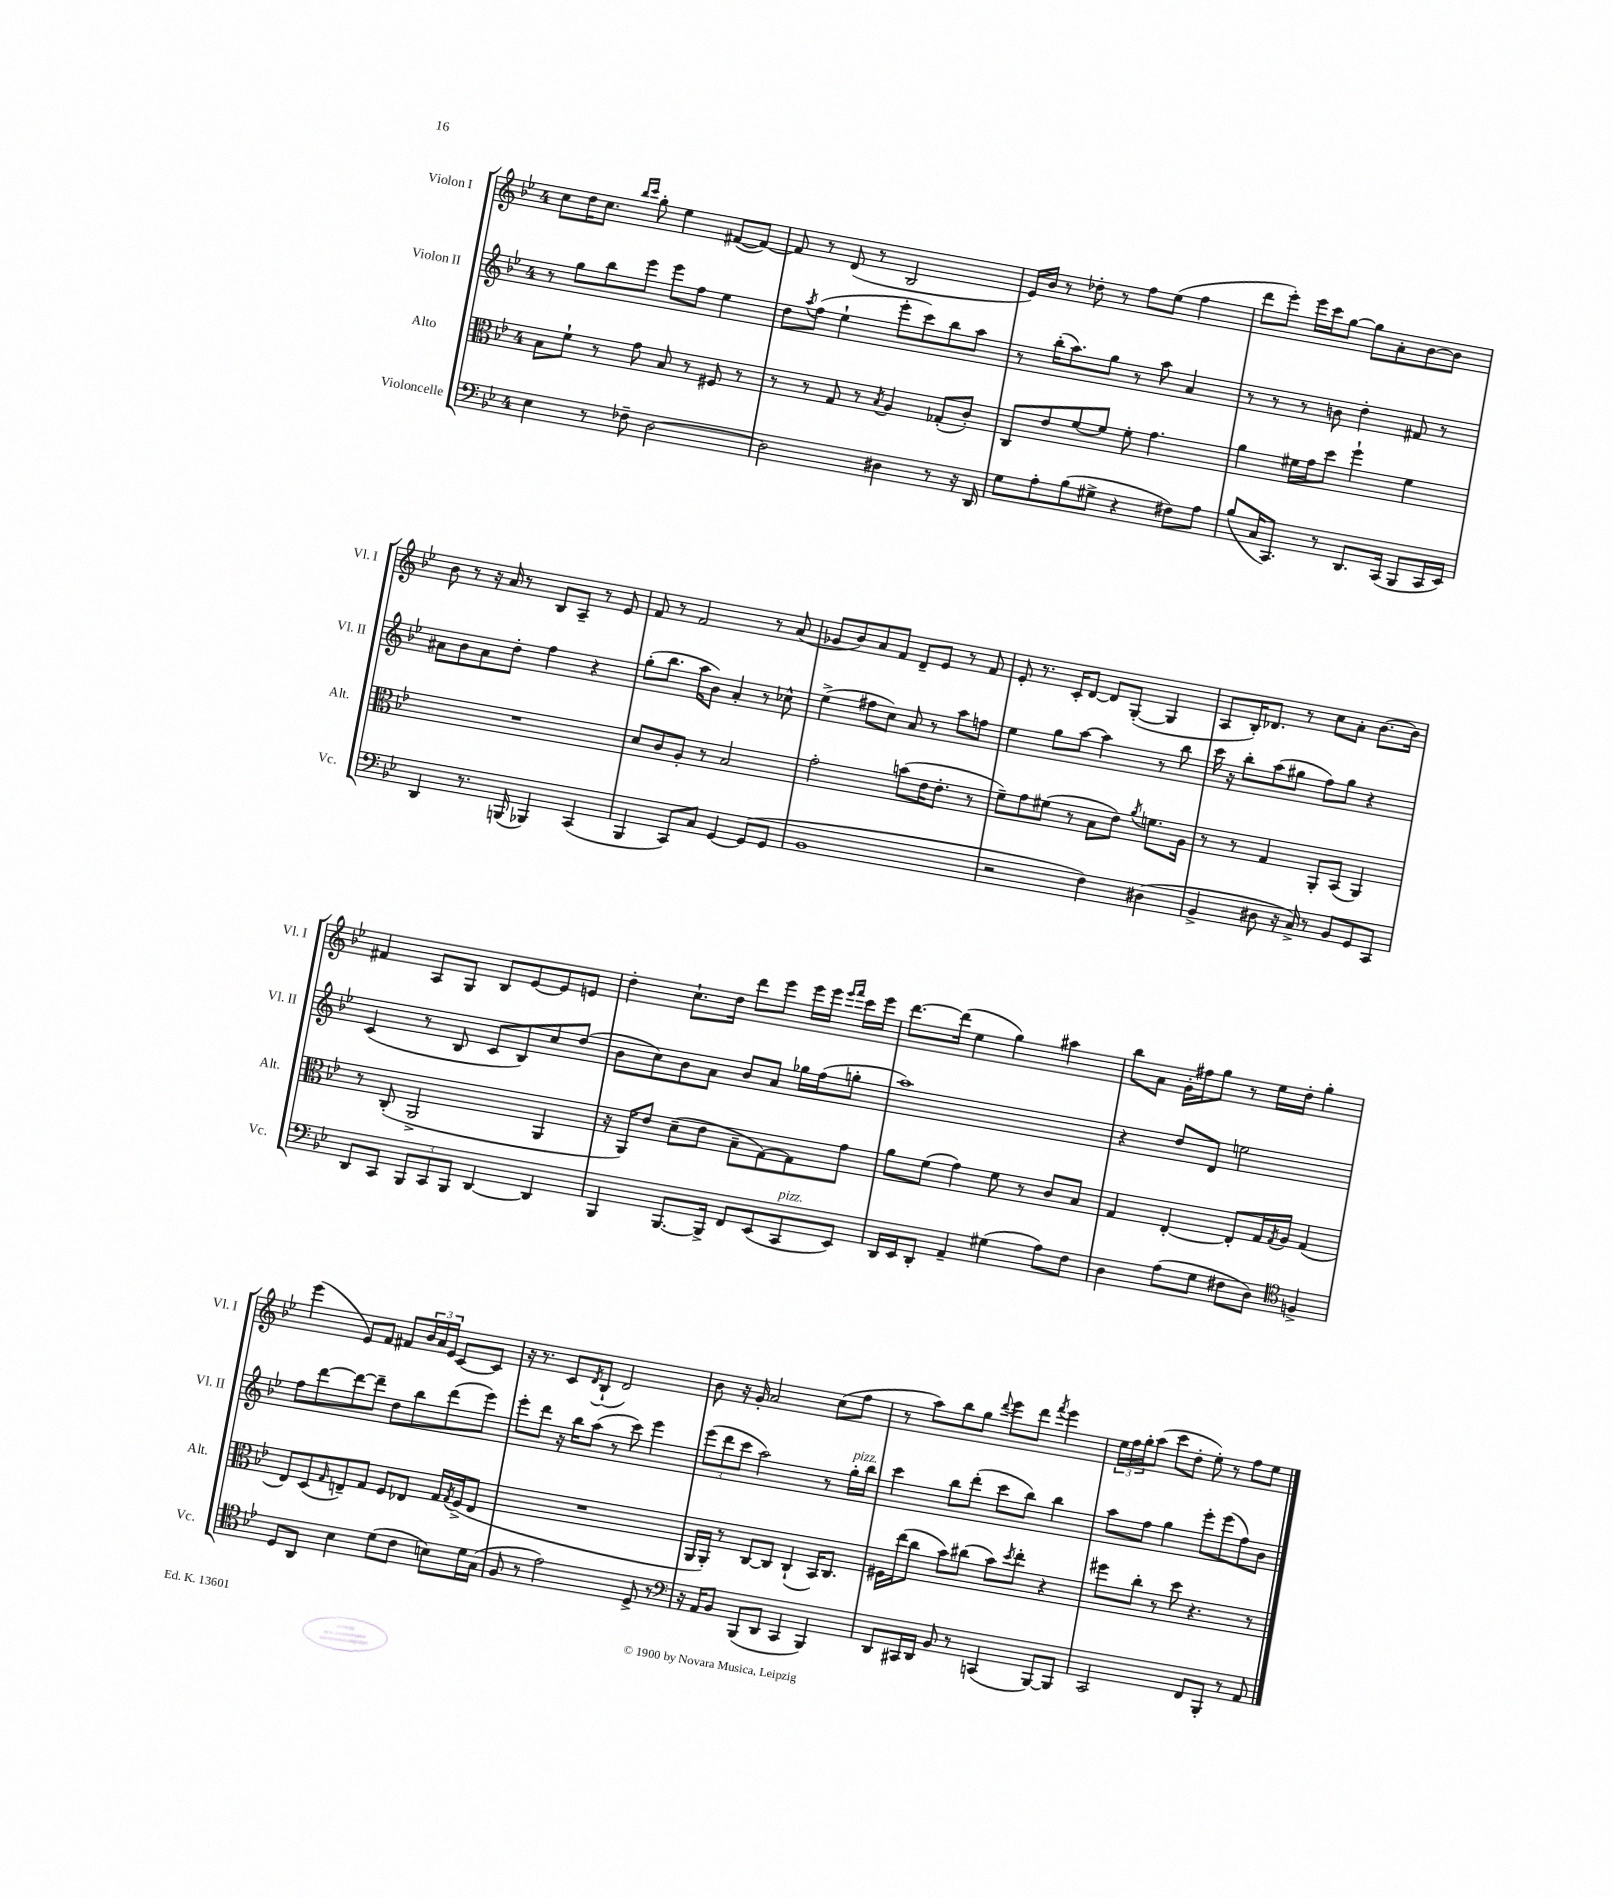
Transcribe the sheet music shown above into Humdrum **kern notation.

**kern	**kern	**kern	**kern
*staff4	*staff3	*staff2	*staff1
*clefF4	*clefC3	*clefG2	*clefG2
*k[b-e-]	*k[b-e-]	*k[b-e-]	*k[b-e-]
*M4/4	*M4/4	*M4/4	*M4/4
4E-\	8B-\L	8r	8cc\L
.	8f`\J	8gg\L	16dd\K
.	.	.	8.cc\J
8r	8r	8bb-\	.
.	.	.	16qqbb-/LL
.	.	.	16qqccc/JJ
8F-~\	8g\	8eee-\J	8gg'\
[2D\	8B-/	8eee-\L	4ee-\
.	8r	8ff\J	.
.	8F#/	4ee-\	([8f#/L
.	8r	.	8f#/_J)
=	=	=	=
2D\]	8r	8dd\L	8f#/]
.	.	8qaa/	.
.	8r	(8ff\J	8r
.	8G/	4ee-`\	(8d/
.	8r	.	8r
.	8qB-/	.	.
4D#\	4A/	8eee-'\L	2B-/
.	.	8ccc\)	.
8r	(8G-'/L	8bb-\	.
16r	8c'/J)	8aa\J	.
16DD/	.	.	.
=	=	=	=
8G\L	8C/L	8r	16e-/LL)
.	.	.	16b-/JJ
8A'\	8e-/	(16bb-'\LK	8r
.	.	8.aa\)	.
(8B-\	[8f/	.	8dd-'\
8G#^\J	8f/]J	8gg\J	8r
4r	8f'\	8r	8ff\L
.	4.g\	8aa\	(8ee-\J
8F#\L)	.	4a/	4ff\
8A\J	.	.	.
=	=	=	=
(8B-/L	4a\	8r	8ddd\L
16C/K	.	8r	8eee-'\J)
8.CC/J)	.	.	.
.	16f#\LL	8r	16eee-\LL
.	16g\J	.	16ccc\J
8r	8dd\J	8b\	[8gg\J
8.DD/L	4ff`\	4dd'\	8gg\]L
.	.	.	8a'\
(16CC/Jk	.	.	.
8BBB-/L	4f#\	8f#/	[8b-\
16CC/L	.	8r	8b-\]J
16EE-/JJ)	.	.	.
=	=	=	=
4DD/	1r	8a#\L	8b-\
.	.	8b-\	8r
8.r	.	8a#\	16r
.	.	.	16a/
.	.	8dd'\J	8r
(16BBB/	.	.	.
4BBB-/)	.	4ff\	8B-/L
.	.	.	8A~/J
(4CC/	.	4r	8r
.	.	.	8e-/
=	=	=	=
4BBB-/	8d/L	(8gg'\L	8f/
.	8c/	8.bb-\J	8r
8CC/L)	8A'/J	.	2f/
.	.	16aa\LK	.
8C/J	8r	8b-\J)	.
[4GG/	2B-/	4a'/	.
(8GG/]L	.	8r	8r
8GG/J	.	8cc-^^\	(8a/
=	=	=	=
1BB-	2g'\	(4ee-^\	8g-/L
.	.	.	8b-/)
.	.	8ff#\L	8a/
.	.	8cc\J)	8f/J
.	(8b\L	8a/	8d~/L
.	16e-\K	8r	8e-/J
.	8.e-'\J	.	.
.	.	8aa\L	8r
.	8r	8ff\J	8f/
=	=	=	=
2r	8f~\L)	4ee-\	8e-'/
.	8g\	.	8.r
.	(8f#\J	8gg\L	.
.	.	.	16c'/LK
.	8r	[8aa\J	[8d/J
4F\)	8B-\L	4aa\]	8d/]L
.	8e-\J)	.	([8G'/J
.	8qa/	.	.
(4D#\	8.f\L	8r	4G/]
.	.	8bb-\	.
.	16A\Jk	.	.
=	=	=	=
4BB-^/	8r	16ccc\	8A/L
.	.	16r	.
.	8r	8bb-'\L	16B-'/K)
.	.	.	8.d-/J
8D#\	4G/	(8aa\	.
16r	.	8gg#\J	8r
16C^/)	.	.	.
8r	8AA'/L	8ff\L)	8cc\L
8BB-/L	(8BB-/J	8gg#\J	8a'\J
8GG/	4AA/)	4r	[8.b-\L
8CC/J	.	.	.
.	.	.	16b-\]Jk
=	=	=	=
8DD/L	8r	(4c/	4f#/
8CC/J	(8C'/	.	.
12BBB-/L	2AA^/	8r	8A/L
12CC/	.	.	.
.	.	8B-/	8G/J
12BBB-/J	.	.	.
[4DD/	.	8c/L	8B-/L
.	.	8B-/)	[8e-/
4DD/]	4AA/	8cc/	8e-/]
.	.	(8dd/J	8e/J
=	=	=	=
4BBB-/	16r	8b-\L	4dd'\
.	16AA/LK)	.	.
.	8e-/J	8cc\)	.
[8.BBB-/L	(8d~\L	8b-\	8.cc`\L
.	8e-\J	8a\J	.
16BBB-^/]Jk	.	.	16dd\Jk
8FF/L	8B-~\L	8b-/L	8ddd\L
(8EE-/	[8G\)	8a/J	8eee-\J
8CC/	8G\]	16gg-\LL	16eee-\LL
.	.	(16ff\J	16eee-\JJ
.	.	.	16qqeee-/LL
.	.	.	16qqfff/JJ
8EE-/J)	8g\J	8gg'\J	16ccc\LL
.	.	.	16eee-\JJ
=	=	=	=
16DD/LL	8a\L	1aa)	[8.ddd\L
16EE-/J	.	.	.
8DD'/J	(8f\J	.	.
.	.	.	(16ddd\]Jk
4AA~/	4g\)	.	4ee-\
(4G#\	8f\	.	4gg\)
.	8r	.	.
8A\L)	8c/L	.	4aa#\
8F\J	8B-/J	.	.
=	=	=	=
4D\	4G/	4r	8bb-\L
.	.	.	8a\J
(8A\L	[4E-'/	8dd/L	16g'\LL
.	.	.	16ff#\J
8G\J	.	8d/J	8gg\J
8F#\L	8E-'/]L	2ee\	8r
8D\J)	16G/L	.	16ee-\LL
.	8qG/	.	.
.	16A/JJ	.	16dd'\JJ
*clefC4	*	*	*
4F^/	(4G/	.	4gg'\
=	=	=	=
8D/L	8E-/L)	8ff\L	(4eee-\
8AA/J	(8D/	[8ddd\	.
.	16qqG/	.	.
4B-\	8E~/)	8ddd\_	8e-/L)
.	8G/J	8ddd~\]J	8f/J
(8d\L	8F/L	8dd\L	8f#/L
8c\J	8E-/J	8bb-\	24b-/L
.	.	.	24a/
.	.	.	24e-/JJ
8B\L)	16G/LL	(8ddd\	[8c/L
.	8qG/	.	.
.	(16F^/J	.	.
16d\L	8E-/J	8eee-\J)	8c/]J
(16G\JJ	.	.	.
=	=	=	=
8F/	1r	8eee-'\L	16r
.	.	.	8.r
8r	.	8ddd\J	.
2e-\)	.	16r	8c/L
.	.	16bb-\LK	.
.	.	.	8qd/
.	.	(8aa\J	(8B-`/J
.	.	8r	2d/)
.	.	8ccc\)	.
8D^/	.	4eee-\	.
8r	.	.	.
=	=	=	=
*clefF4	*	*	*
16r	16AA/LL	(12eee-\L	8b-\
16AA/LK	16AA'/JJ)	.	.
.	.	12ddd\	.
8BB-/J	8r	.	16r
.	.	12ccc\J	.
.	.	.	16g'/
(8BBB-/L	[8C/L	2aa\)	2a/
8DD/J	8C/]J	.	.
4CC/	(4C`/	.	.
4BBB-/)	16BB-/LK)	8r	(8cc\L
.	8.C/J	.	.
.	.	16gg'\LL	8ff\J
.	.	16bb-\JJ	.
=	=	=	=
8DD/L	16F#\LL	4ccc\	8r
.	(16ee-\J	.	.
16CC#/L	8cc\J	.	8aa\L)
16DD/JJ	.	.	.
8BB-/	8b-\L)	8bb-\L	8bb-\
8r	(8cc#\J	(8ddd'\J	8gg\J
.	.	.	8qqddd/
(4CC/	8b-\L)	8ccc\L	8eee-\L
.	8qdd/	.	.
.	8ee-'\J	8bb-\J)	8ddd\J
.	.	.	8qfff/
[8BBB-/L)	4r	4bb-\	4eee-\
8BBB-/]J	.	.	.
=	=	=	=
2CC/	8ff#\L	8aa\L	24ee-\LL
.	.	.	24ff\
.	.	.	24gg'\J
.	8cc'\J	8ff\J	(8aa\J
.	8r	4gg\	8ccc\L
.	8dd\	.	8dd'\J
8FF/L	4.r	8eee-'\L	8ee-'\)
8BBB-'/J	.	(8eee-\	8r
8r	.	8ff\)	8ff\L
8AA/	8r	8b-\J	8ee-\J
==	==	==	==
*-	*-	*-	*-
